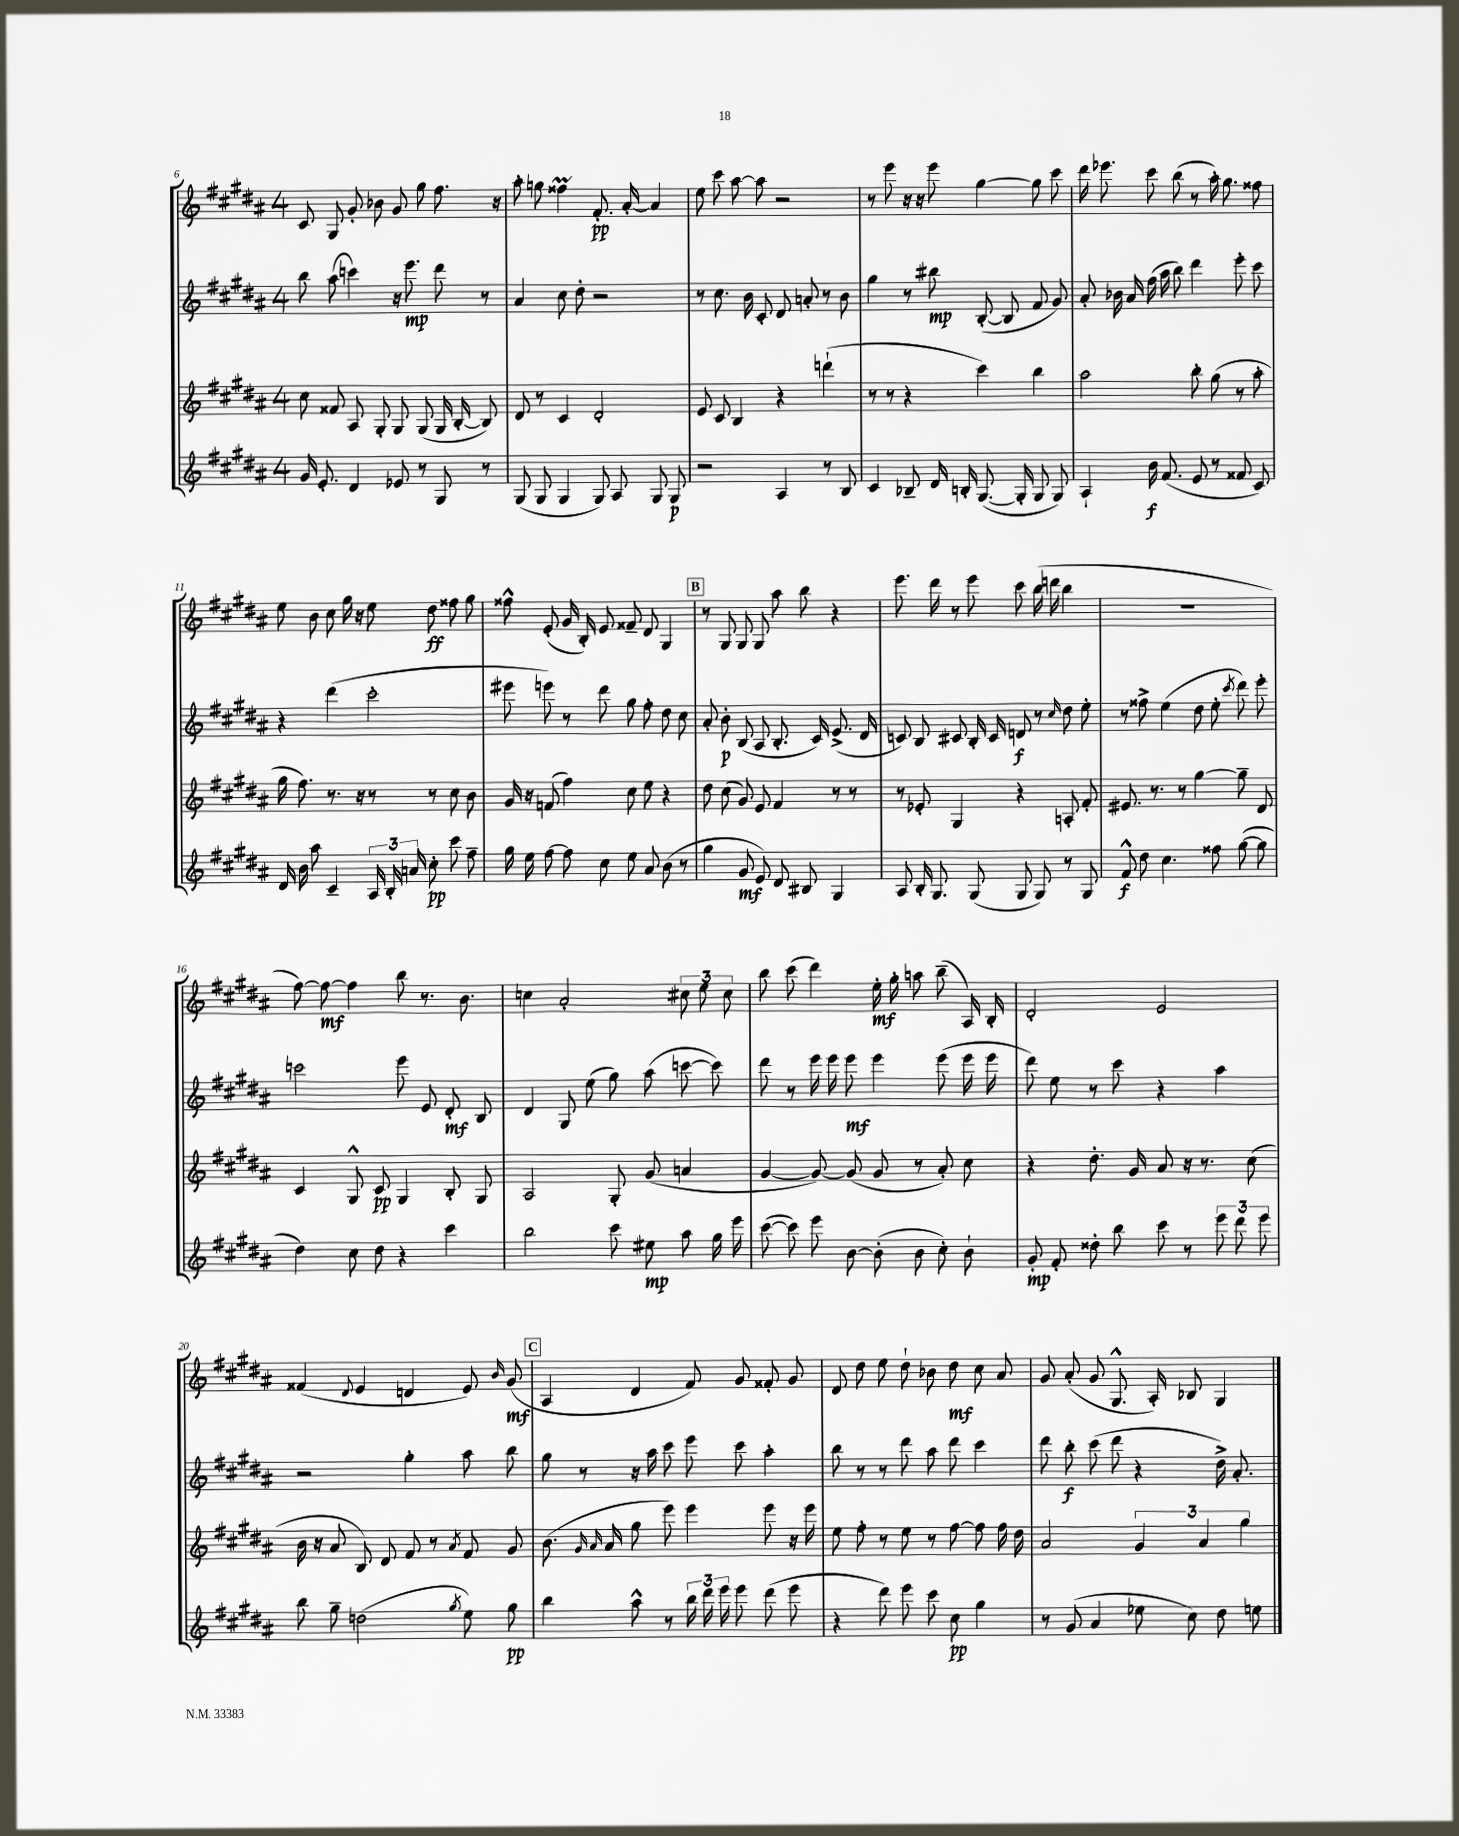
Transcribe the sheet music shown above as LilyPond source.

<<
\new StaffGroup <<
\new Staff = "s0" {
    \clef treble \key b \major \once \override Staff.TimeSignature.style = #'single-digit \time 4/4
    \autoBeamOff cis'8 gis8 gis'8-. bes'8 gis'8 gis''8 fis''8. r16 |
    ais''8-. g''8 fisis''4\prall fis'8.-.\pp ais'16~-. ais'4 |
    e''8 cis'''8 ais''8~ ais''8 r2 |
    r8 e'''8 r16 r16 e'''8 gis''4~ gis''8 cis'''8 |
    dis'''16 ees'''8. cis'''8 b''8( r8 ais''16-.) gis''8. fisis''8 |
    e''8 b'8 cis''8 gis''16 r16 e''8 dis''8\ff fisis''8 gis''8 |
    fisis''8-^ e'8-.( gis'16 b16-.) e'8 fisis'8-- dis'8 gis4 |
    \mark \markup { \box "B" } r8 gis8 gis8 gis8 ais''8 b''8 r4 |
    e'''8. dis'''16 r8 e'''8 cis'''8 b''16( d'''16 b''4 |
    r1 |
    fis''8~) fis''8~\mf fis''4 b''8 r8. b'8. |
    c''4 ais'2-. \tuplet 3/2 { cis''8 e''8 cis''8 } |
    b''8 cis'''8( dis'''4) e''16-.\mf gis''16-. a''8 b''8--( ais16) b16-. |
    dis'2-. e'2 |
    fisis'4( \appoggiatura { dis'8 } e'4 d'4 e'8) \grace { b'16 } gis'8\mf( |
    \mark \markup { \box "C" } ais4 dis'4 fis'8) gis'8 fisis'8-. gis'8 |
    dis'8 dis''8 e''8 dis''8-! bes'8 dis''8\mf cis''8 ais'8 |
    gis'8 ais'8-.( gis'8 gis8.-^ ais16-.) bes8 gis4 \bar "|." |
}
\new Staff = "s1" {
    \clef treble \key b \major \once \override Staff.TimeSignature.style = #'single-digit \time 4/4
    \autoBeamOff b''8 ais''8( c'''4) r16 e'''8.\mp dis'''8 r8 |
    ais'4 cis''8 dis''8-. r2 |
    r8 cis''8. b'16 cis'8-. dis'8 a'8-. r8 b'8 |
    gis''4 r8 bis''8\mp b8~-.( b8 fis'8 gis'8) |
    ais'8-. bes'16 ais'16 fis''16( ais''16 b''8) dis'''4 e'''8-. cis'''8 |
    r4 dis'''4( cis'''2-. |
    eis'''8 e'''8) r8 dis'''8 gis''8 fis''8-. dis''8 cis''8 |
    \mark \markup { \box "B" } ais'8-. b'8-.\p b8( ais8 b8.-. cis'16) e'8.->( dis'16 |
    c'8) b8 cis'8 b16-. cis'16 d'8\f r8 \grace { cis''16 } dis''8 e''8-. |
    r8 fisis''8-> e''4( dis''8 e''8-. \acciaccatura { cis'''8 } dis'''8) e'''8-. |
    c'''2 e'''8 e'8 dis'8-.\mf b8 |
    dis'4 gis8 e''8( gis''8) ais''8( c'''8~ c'''8) |
    dis'''8 r8 e'''16 e'''16 e'''8\mf e'''4 e'''8( e'''16 e'''16 |
    dis'''8) e''8 r8 cis'''8 r4 ais''4 |
    r2 gis''4-. ais''8 b''8 |
    \mark \markup { \box "C" } gis''8 r8 r16 ais''16 cis'''8 e'''8 cis'''8 ais''4-. |
    b''8 r8 r8 dis'''8 ais''8 dis'''8 cis'''4 |
    dis'''8 b''8-.\f cis'''8( dis'''8 r4 dis''16->) ais'8.-. \bar "|." |
}
\new Staff = "s2" {
    \clef treble \key b \major \once \override Staff.TimeSignature.style = #'single-digit \time 4/4
    \autoBeamOff cis''8 fisis'8 ais8 gis8-. gis8 gis8( gis16 b16~-. b8) |
    dis'8 r8 cis'4 dis'2-. |
    e'8 cis'8 b4 r4 d'''4-!( |
    r8 r8 r4 cis'''4) b''4 |
    ais''2 b''8-. gis''8( r8 ais''8-. |
    gis''16 fis''8.) r8. r16 r8 r8 cis''8 b'8 |
    gis'16 r16 f'8( fis''4) cis''8 e''8 r4 |
    \mark \markup { \box "B" } dis''8 cis''8( gis'8) e'8 fis'4 r8 r8 |
    r8 ees'8-. gis4 r4 a8-. fis'8-. |
    eis'8. r8. r8 gis''4~ gis''8-- dis'8 |
    cis'4 gis8-^ cis'8\pp gis4 b8-. gis8 |
    ais2 gis8-. gis'8( a'4 |
    gis'4~ gis'8~) gis'8( gis'8 r8 ais'8-.) cis''8 |
    r4 dis''8.-. gis'16 ais'8 r16 r8. cis''8( |
    b'16 r16 ais'8 b8) dis'8 fis'8 r8 \acciaccatura { ais'8 } fis'8 gis'8 |
    \mark \markup { \box "C" } b'8.( \grace { gis'16 ais'16 } ais'16 gis''8 e'''8) e'''4 e'''8 r16 e'''16 |
    e''8 fis''8-. r8 e''8 r8 fis''8~ fis''8 fis''16 dis''16 |
    ais'2 \tuplet 3/2 { gis'4 ais'4 gis''4 } \bar "|." |
}
\new Staff = "s3" {
    \clef treble \key b \major \once \override Staff.TimeSignature.style = #'single-digit \time 4/4
    \autoBeamOff gis'16 e'8.-. dis'4 ees'8 r8 gis8 r8 |
    gis8( gis8 gis4 gis8) ais8 gis8 gis8\p |
    r2 ais4 r8 b8 |
    cis'4 bes8-- dis'16 b16-. gis8.~( gis16-. gis8 gis8) |
    ais4-! b'16\f fis'8.( e'8 r8 fisis'8 cis'8) |
    dis'16 b'16 ais''8 cis'4-- \tuplet 3/2 { ais16 b16-. a'16 } cis''8-.\pp cis'''8 fis''8-- |
    gis''16 e''16 fis''8~ fis''8 cis''8 e''8 ais'8 b'8( r8 |
    \mark \markup { \box "B" } gis''4 gis'8\mf e'8) dis'8 bis8 gis4 |
    ais8 b16-. gis8. gis8( gis8 gis8) r8 gis8 |
    fis'8-^\f dis''8 cis''4. fisis''8 gis''8~( gis''8 |
    dis''4) cis''8 dis''8 r4 cis'''4 |
    b''2 cis'''8 eis''8\mp ais''8 gis''16 e'''16 |
    cis'''8~( cis'''8) e'''8 b'8~ b'8-.( b'8 cis''8-.) b'8-! |
    gis'8-.\mp fis'8-. disis''8-. b''8 cis'''8 r8 \tuplet 3/2 { e'''8 dis'''8 e'''8 } |
    b''8 gis''8-- d''2( \acciaccatura { gis''8 } e''8) gis''8\pp |
    \mark \markup { \box "C" } b''4 ais''8-^ r8 \tuplet 3/2 { b''16 dis'''16 e'''16 } e'''8 dis'''8( e'''8 |
    r4 dis'''8) e'''8 cis'''8 cis''8\pp gis''4 |
    r8 gis'8( ais'4 ees''8 cis''8) dis''8 e''8 \bar "|." |
}
>>
>>
\layout { \context { \Score currentBarNumber = #6 } }
